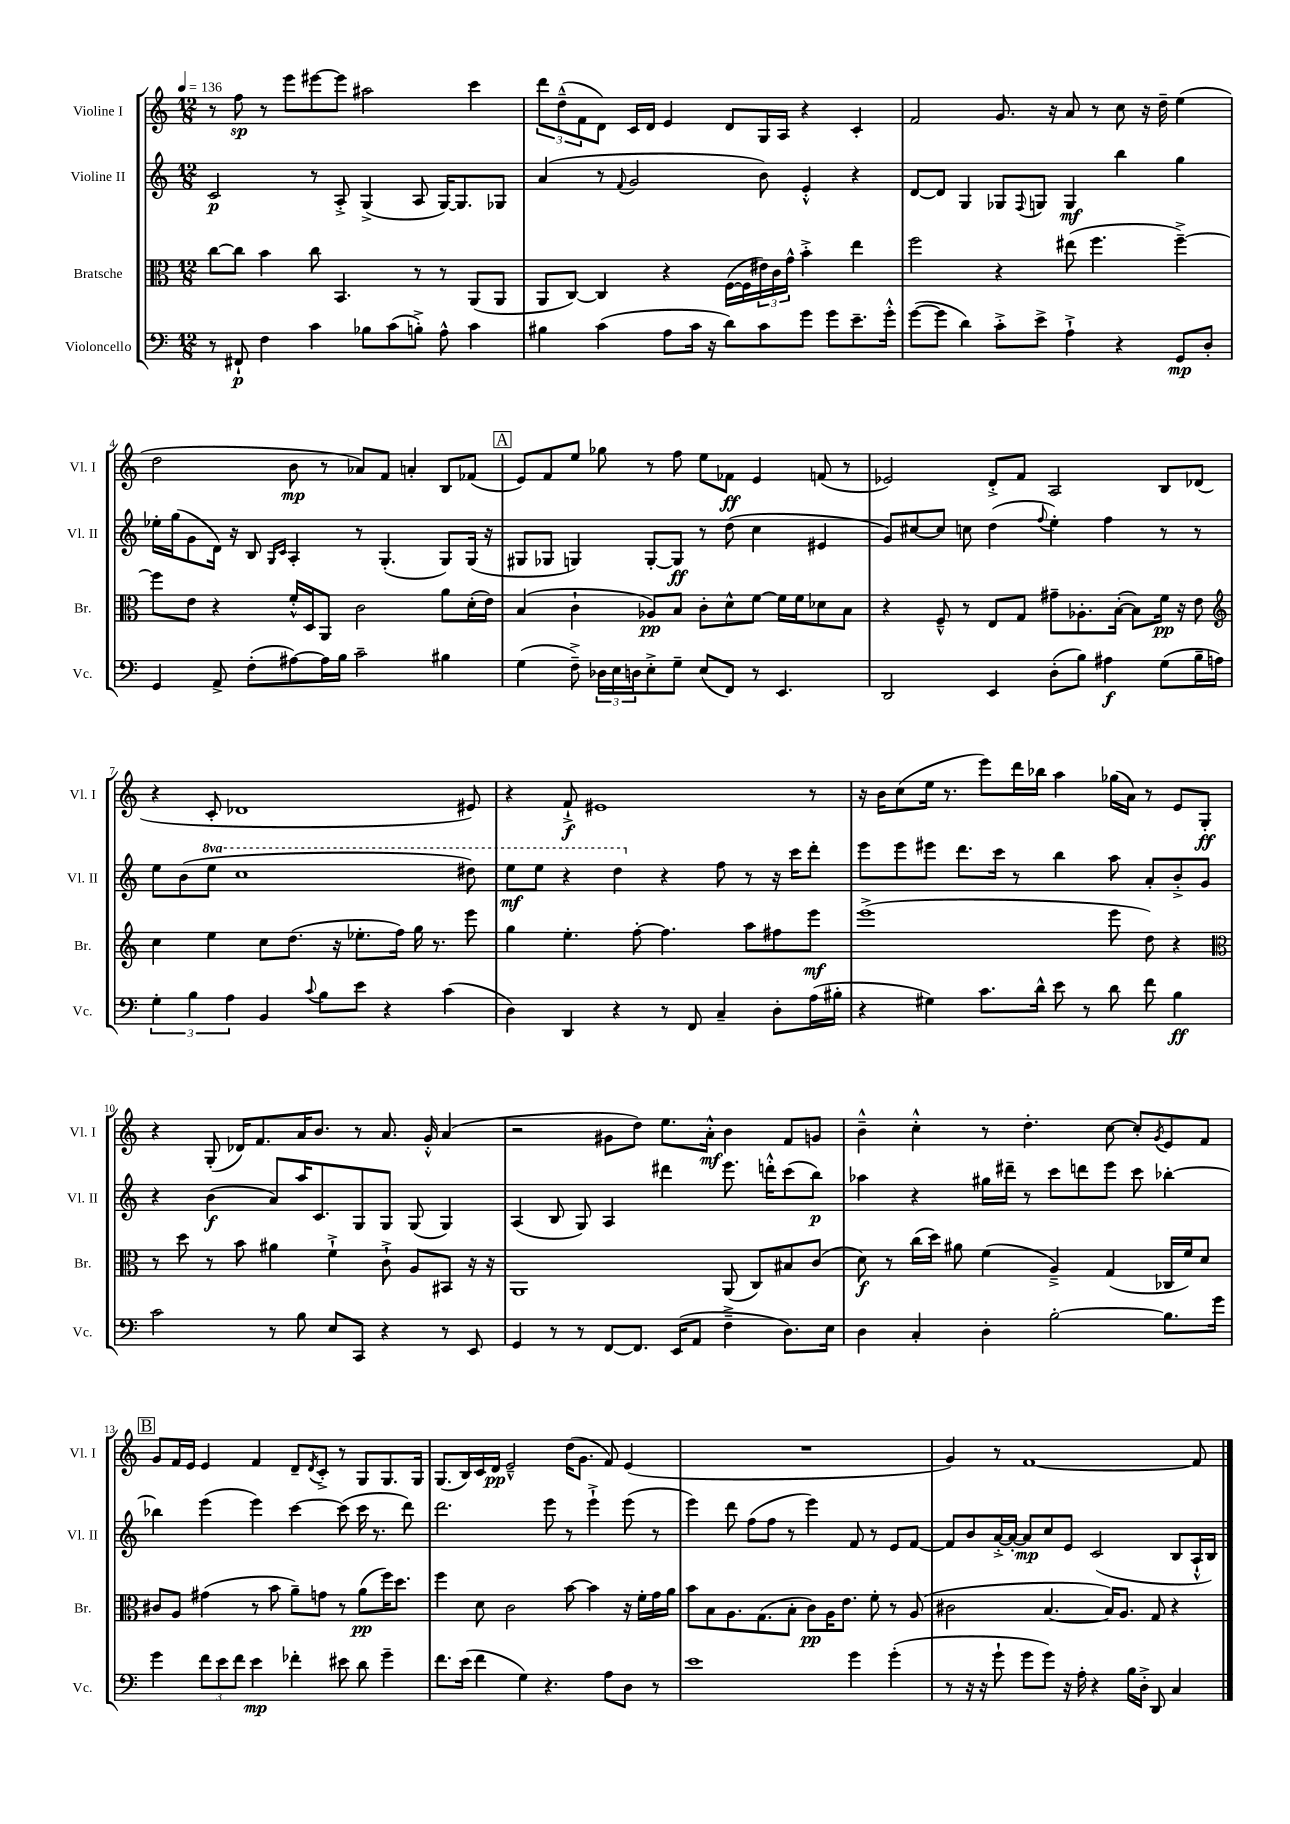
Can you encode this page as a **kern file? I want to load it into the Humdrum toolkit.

**kern	**dynam	**kern	**dynam	**kern	**dynam	**kern	**dynam
*part4	*part4	*part3	*part3	*part2	*part2	*part1	*part1
*staff4	*staff4	*staff3	*staff3	*staff2	*staff2	*staff1	*staff1
*I"Violoncello	*	*I"Bratsche	*	*I"Violine II	*	*I"Violine I	*
*I'Vc.	*	*I'Br.	*	*I'Vl. II	*	*I'Vl. I	*
*clefF4	*	*clefC3	*	*clefG2	*	*clefG2	*
*k[]	*	*k[]	*	*k[]	*	*k[]	*
*M12/8	*	*M12/8	*	*M12/8	*	*M12/8	*
*MM136	*	*MM136	*	*MM136	*	*MM136	*
=1	=1	=1	=1	=1	=1	=1	=1
8r	.	[8cc\L	.	2c/	p	8r	.
8FF#X`/	p	8cc\J]	.	.	.	8ff\	sp
4F\	.	4b\	.	.	.	8r	.
.	.	.	.	.	.	8eee\L	.
4c\	.	8cc\	.	8r	.	[8eee#X\	.
.	.	4.BB/	.	8A'^/	.	8eee#\J]	.
8B-X\L	.	.	.	(4G^/	.	2aa#X\	.
(8c\	.	.	.	.	.	.	.
8Bn'^\J)	.	8r	.	8A/	.	.	.
8A^^\	.	8r	.	[16G/KL)	.	.	.
.	.	.	.	8.G/]	.	.	.
4c\	.	(8AA/L	.	.	.	4ccc\	.
.	.	8AA/J	.	8G-X/J	.	.	.
=2	=2	=2	=2	=2	=2	=2	=2
4B#X\	.	8AA/L	.	(4a/	.	12ddd\L	.
.	.	.	.	.	.	(12dd~^^\	.
.	.	[8C/J)	.	.	.	.	.
.	.	.	.	.	.	12f\	.
(4c\	.	4C/]	.	8r	.	8d\J)	.
.	.	.	.	8qqf/	.	.	.
.	.	.	.	2g/	.	16c/LL	.
.	.	.	.	.	.	16d/JJ	.
8A\L	.	4r	.	.	.	4e/	.
16c\Jk	.	.	.	.	.	.	.
16r	.	.	.	.	.	.	.
8d\L)	.	([16F\LL	.	.	.	8d/L	.
.	.	16F\]	.	.	.	.	.
8c\	.	24e#X\)	.	8b\)	.	16G/L	.
.	.	24c\	.	.	.	.	.
.	.	.	.	.	.	16A/JJ	.
.	.	24g^^\JJ	.	.	.	.	.
8g\J	.	4b'^\	.	4e'^^/	.	4r	.
8g\L	.	.	.	.	.	.	.
8.e~\	.	4ee\	.	4r	.	4c'/	.
16g'^^\Jk	.	.	.	.	.	.	.
=3	=3	=3	=3	=3	=3	=3	=3
([8g\L	.	2ff\	.	[8d/L	.	2f/	.
8g\J]	.	.	.	8d/J]	.	.	.
4d\)	.	.	.	4G/	.	.	.
8c'^\L	.	4r	.	8G-X/L	.	8.g/	.
.	.	.	.	8qqF/	.	.	.
8e^\J	.	.	.	8Gn/J	.	.	.
.	.	.	.	.	.	16r	.
4A`^\	.	(8ee#X\	.	4G/	mf	8a/	.
.	.	4.ff\	.	.	.	8r	.
4r	.	.	.	4bb\	.	8cc\	.
.	.	.	.	.	.	16r	.
.	.	.	.	.	.	16dd~\	.
8GG/L	mp	[4ff~^\)	.	4gg\	.	(4ee\	.
8D'/J	.	.	.	.	.	.	.
!!LO:LB:g=z
=4	=4	=4	=4	=4	=4	=4	=4
4GG/	.	8ff\L]	.	16ee-X'\LL	.	2dd\	.
.	.	.	.	(16gg\J	.	.	.
.	.	8e\J	.	8g\	.	.	.
8AA^/	.	4r	.	16d\Jk)	.	.	.
.	.	.	.	16r	.	.	.
(8F'\L	.	.	.	8B/	.	.	.
.	.	.	.	16qqG/LL	.	.	.
.	.	.	.	16qqc/JJ	.	.	.
[8A#X\)	.	16f'^^/LL	.	4A'/	.	8b\	mp
.	.	16D/J	.	.	.	.	.
16A#\L]	.	8AA/J	.	.	.	8r	.
16B\JJ	.	.	.	.	.	.	.
2c~\	.	2c\	.	8r	.	8a-X/L)	.
.	.	.	.	(4.G'/	.	8f/J	.
.	.	.	.	.	.	4an'/	.
4B#X\	.	8a\L	.	8G/L)	.	8B/L	.
.	.	(16d'\L	.	(16G/Jk	.	(8f-X/J	.
.	.	16e\JJ)	.	16r	.	.	.
!!LO:REH:place=s1:t=A
=5	=5	=5	=5	=5	=5	=5	=5
(4G\	.	(4B/	.	8G#X/L	.	8e/L)	.
.	.	.	.	8G-X/J	.	8f/	.
8F~^\)	.	4c`\	.	4Gn/)	.	8ee/J	.
24D-X\LL	.	.	.	.	.	8gg-X\	.
24E\	.	.	.	.	.	.	.
24Dn\J	.	.	.	.	.	.	.
8E'^\	.	8A-X/L)	pp	[8G'/L	.	8r	.
8G~\J	.	8B/J	.	8G/J]	ff	8ff\	.
(8E/L	.	8c'\L	.	8r	.	8ee\L	.
8FF/J)	.	8d^^\	.	(8dd\	.	8f-X\J	ff
8r	.	[8f\J	.	4cc\	.	4e/	.
4.EE/	.	16f\LL]	.	.	.	.	.
.	.	16f\J	.	.	.	.	.
.	.	8d-X\	.	4e#X/	.	(8fn/	.
.	.	8B\J	.	.	.	8r	.
=6	=6	=6	=6	=6	=6	=6	=6
2DD/	.	4r	.	8g/L)	.	2e-X/)	.
.	.	.	.	[8cc#X/	.	.	.
.	.	8F~^^/	.	8cc#/J]	.	.	.
.	.	8r	.	8ccn\	.	.	.
4EE/	.	8E/L	.	(4dd\	.	8d'^/L	.
.	.	8G/J	.	.	.	8f/J	.
.	.	.	.	8qqff/	.	.	.
(8D'\L	.	8g#X~\L	.	4ee'\)	.	2A/	.
8B\J)	.	8.A-X'\	.	.	.	.	.
4A#X\	f	.	.	4ff\	.	.	.
.	.	([16B'\Jk	.	.	.	.	.
.	.	8B\L])	.	.	.	.	.
(8G\L	.	16f\Jk	pp	8r	.	8B/L	.
.	.	16r	.	.	.	.	.
16B~\L	.	8e\	.	8r	.	(8d-X/J	.
16An\JJ)	.	.	.	.	.	.	.
!!LO:LB:g=z
=7	=7	=7	=7	=7	=7	=7	=7
*	*	*clefG2	*	*	*	*	*
6G'\	.	4cc\	.	8ee\L	.	4r	.
.	.	.	.	(8b\	.	.	.
6B\	.	.	.	.	.	.	.
*	*	*	*	*8va	*	*	*
.	.	4ee\	.	8eee\J	.	8c'/	.
6A\	.	.	.	.	.	.	.
.	.	.	.	1ccc	.	1d-X	.
4BB/	.	8cc\L	.	.	.	.	.
.	.	(8.dd\J	.	.	.	.	.
8qqc/	.	.	.	.	.	.	.
8B\L	.	.	.	.	.	.	.
.	.	16r	.	.	.	.	.
8e\J	.	8.ee-X'\L	.	.	.	.	.
4r	.	.	.	.	.	.	.
.	.	16ff\Jk)	.	.	.	.	.
.	.	16gg\	.	.	.	.	.
.	.	8.r	.	.	.	.	.
(4c\	.	.	.	.	.	.	.
.	.	8eee\	.	8ddd#X\)	.	8e#X/)	.
=8	=8	=8	=8	=8	=8	=8	=8
4D\)	.	4gg\	.	8eee\L	mf	4r	.
.	.	.	.	8eee\J	.	.	.
4DD/	.	4.ee'\	.	4r	.	8f`^/	f
.	.	.	.	.	.	1e#X	.
4r	.	.	.	4ddd\	.	.	.
.	.	[8ff'\	.	.	.	.	.
*	*	*	*	*X8va	*	*	*
8r	.	4.ff\]	.	4r	.	.	.
8FF/	.	.	.	.	.	.	.
4C~/	.	.	.	8ff\	.	.	.
.	.	8aa\L	.	8r	.	.	.
8D'\L	.	8ff#X\	.	16r	.	.	.
.	.	.	.	16ccc\KL	.	.	.
(16A\L	.	8eee\J	mf	8ddd'\J	.	8r	.
16B#X'\JJ	.	.	.	.	.	.	.
=9	=9	=9	=9	=9	=9	=9	=9
4r	.	(1eee^	.	8eee\L	.	16r	.
.	.	.	.	.	.	16b\KL	.
.	.	.	.	8eee\	.	(8cc\	.
4G#X\)	.	.	.	8eee#X\J	.	16ee\Jk	.
.	.	.	.	.	.	8.r	.
.	.	.	.	8.ddd\L	.	.	.
8.c\L	.	.	.	.	.	8eee\L)	.
.	.	.	.	16ccc\Jk	.	.	.
.	.	.	.	8r	.	16ddd\L	.
16d^^\Jk	.	.	.	.	.	16bb-X\JJ	.
8e\	.	.	.	4bb\	.	4aa\	.
8r	.	.	.	.	.	.	.
8d\	.	8eee\	.	8aa\	.	(16gg-X\LL	.
.	.	.	.	.	.	16a\JJ)	.
8f\	.	8dd\)	.	8a'/L	.	8r	.
4B\	ff	4r	.	8b'^/	.	8e/L	.
.	.	.	.	8g/J	.	8G'/J	ff
!!LO:LB:g=z
=10	=10	=10	=10	=10	=10	=10	=10
*	*	*clefC3	*	*	*	*	*
2c\	.	8r	.	4r	.	4r	.
.	.	8dd\	.	.	.	.	.
.	.	8r	.	(4b\	f	(8G'/	.
.	.	8b\	.	.	.	16d-X/KL)	.
.	.	.	.	.	.	8.f/	.
8r	.	4a#X\	.	8a/L)	.	.	.
8B\	.	.	.	16aa/K	.	16a/K	.
.	.	.	.	8.c/	.	8.b/J	.
8E/L	.	4f`^\	.	.	.	.	.
8CC/J	.	.	.	8G/	.	8r	.
4r	.	8c`^\	.	8G/J	.	8.a/	.
.	.	8A/L	.	(8G/	.	.	.
.	.	.	.	.	.	16g'^^/	.
8r	.	8BB#X/J	.	4G/)	.	(4a/	.
8EE/	.	16r	.	.	.	.	.
.	.	16r	.	.	.	.	.
=11	=11	=11	=11	=11	=11	=11	=11
4GG/	.	1AA	.	(4A/	.	2r	.
8r	.	.	.	8B/	.	.	.
8r	.	.	.	8G/)	.	.	.
[8FF/L	.	.	.	4A/	.	8g#X\L	.
8.FF/J]	.	.	.	.	.	8dd\J)	.
.	.	.	.	4ddd#X\	.	8.ee\L	.
(16EE/KL	.	.	.	.	.	.	.
8AA/J	.	.	.	.	.	.	.
.	.	.	.	.	.	16a'^^\Jk	mf
4F~^\	.	(8AA/	.	8.eee\	.	4b\	.
.	.	8C/L)	.	.	.	.	.
.	.	.	.	16dddn'^^\KL	.	.	.
8.D\L)	.	8B#X/	.	(8ccc\	.	8f/L	.
.	.	(8c/J	.	8bb\J)	p	8gn/J	.
16E\Jk	.	.	.	.	.	.	.
=12	=12	=12	=12	=12	=12	=12	=12
4D\	.	8d\)	f	4aa-X\	.	4b~^^\	.
.	.	8r	.	.	.	.	.
4C'/	.	(16cc\LL	.	4r	.	4cc'^^\	.
.	.	16dd\JJ)	.	.	.	.	.
.	.	8a#X\	.	.	.	.	.
4D'\	.	(4f\	.	16gg#X\LL	.	8r	.
.	.	.	.	16ddd#X~\JJ	.	.	.
.	.	.	.	8r	.	4.dd'\	.
[2B'\	.	4A~^/)	.	8ccc\L	.	.	.
.	.	.	.	8dddn\	.	.	.
.	.	(4G/	.	8eee\J	.	[8cc\	.
.	.	.	.	8ccc\	.	8cc'/L]	.
.	.	.	.	.	.	8qg/	.
8.B\L]	.	16C-X/LL	.	[4bb-X'\	.	8e/	.
.	.	16f/J)	.	.	.	.	.
.	.	8d/J	.	.	.	8f/J	.
16g\Jk	.	.	.	.	.	.	.
!!LO:LB:g=z
!!LO:REH:place=s1:t=B
=13	=13	=13	=13	=13	=13	=13	=13
4g\	.	8c#X/L	.	4bb-X\]	.	8g/L	.
.	.	8A/J	.	.	.	16f/L	.
.	.	.	.	.	.	16e/JJ	.
12f\L	.	(4g#X\	.	(4eee\	.	4e/	.
12e\	.	.	.	.	.	.	.
12f\J	.	.	.	.	.	.	.
4e\	mp	8r	.	4eee\)	.	4f/	.
.	.	8b\	.	.	.	.	.
4f-X'\	.	8a~\L)	.	[4ccc\	.	8d~/L	.
.	.	.	.	.	.	8qd/	.
.	.	8gn\J	.	.	.	8c'^/J	.
8e#X\	.	8r	.	(8ccc\]	.	8r	.
8d\	.	(8a\L	pp	16ccc\	.	8G/L	.
.	.	.	.	8.r	.	.	.
4g~\	.	16ff\K)	.	.	.	8.G/	.
.	.	8.dd\J	.	.	.	.	.
.	.	.	.	8ddd\)	.	.	.
.	.	.	.	.	.	16G/Jk	.
=14	=14	=14	=14	=14	=14	=14	=14
8.f\L	.	4ff\	.	2.ddd\	.	(8.G/L	.
(16e\Jk	.	.	.	.	.	16B/L)	.
4f\	.	8d\	.	.	.	16c/	.
.	.	.	.	.	.	16d/JJ	pp
.	.	2c\	.	.	.	2e~^^/	.
4G\)	.	.	.	.	.	.	.
4.r	.	.	.	8eee\	.	.	.
.	.	[8b\	.	8r	.	(16dd\KL	.
.	.	.	.	.	.	8.g\J	.
.	.	4b\]	.	4eee`^\	.	.	.
8A\L	.	.	.	.	.	8f/)	.
8D\J	.	16r	.	(8eee\	.	(4e/	.
.	.	16f'\LL	.	.	.	.	.
8r	.	16g\	.	8r	.	.	.
.	.	16a\JJ	.	.	.	.	.
=15	=15	=15	=15	=15	=15	=15	=15
1e	.	8b\L	.	4eee\)	.	1.r	.
.	.	8B\	.	.	.	.	.
.	.	8.A\	.	8ddd\	.	.	.
.	.	.	.	(8ff\L	.	.	.
.	.	(8.G\	.	.	.	.	.
.	.	.	.	8ff\J	.	.	.
.	.	8B'\J	.	8r	.	.	.
.	.	8c\L)	pp	4eee\)	.	.	.
.	.	16A\K	.	.	.	.	.
.	.	8.e\J	.	.	.	.	.
4g\	.	.	.	8f/	.	.	.
.	.	8f'\	.	8r	.	.	.
(4g'\	.	8r	.	8e/L	.	.	.
.	.	(8A/	.	[8f/J	.	.	.
=16	=16	=16	=16	=16	=16	=16	=16
8r	.	2c#X\	.	8f/L]	.	4g/)	.
16r	.	.	.	8b/	.	.	.
16r	.	.	.	.	.	.	.
8g`\	.	.	.	[16a'^/L	.	8r	.
.	.	.	.	16a'/JJ_	.	.	.
8g\L	.	.	.	8a/L]	mp	[1f	.
8g\J)	.	[4.B/	.	8cc/	.	.	.
16r	.	.	.	8e/J	.	.	.
16A'\	.	.	.	.	.	.	.
4r	.	.	.	(2c/	.	.	.
.	.	16B/KL])	.	.	.	.	.
.	.	8.A/J	.	.	.	.	.
16B\LL	.	.	.	.	.	.	.
16D'^\JJ	.	.	.	.	.	.	.
8DD/	.	8G/	.	.	.	.	.
4C/	.	4r	.	8B/L	.	.	.
.	.	.	.	16A`^^/L	.	8f/]	.
.	.	.	.	16B/JJ)	.	.	.
==	==	==	==	==	==	==	==
*-	*-	*-	*-	*-	*-	*-	*-
